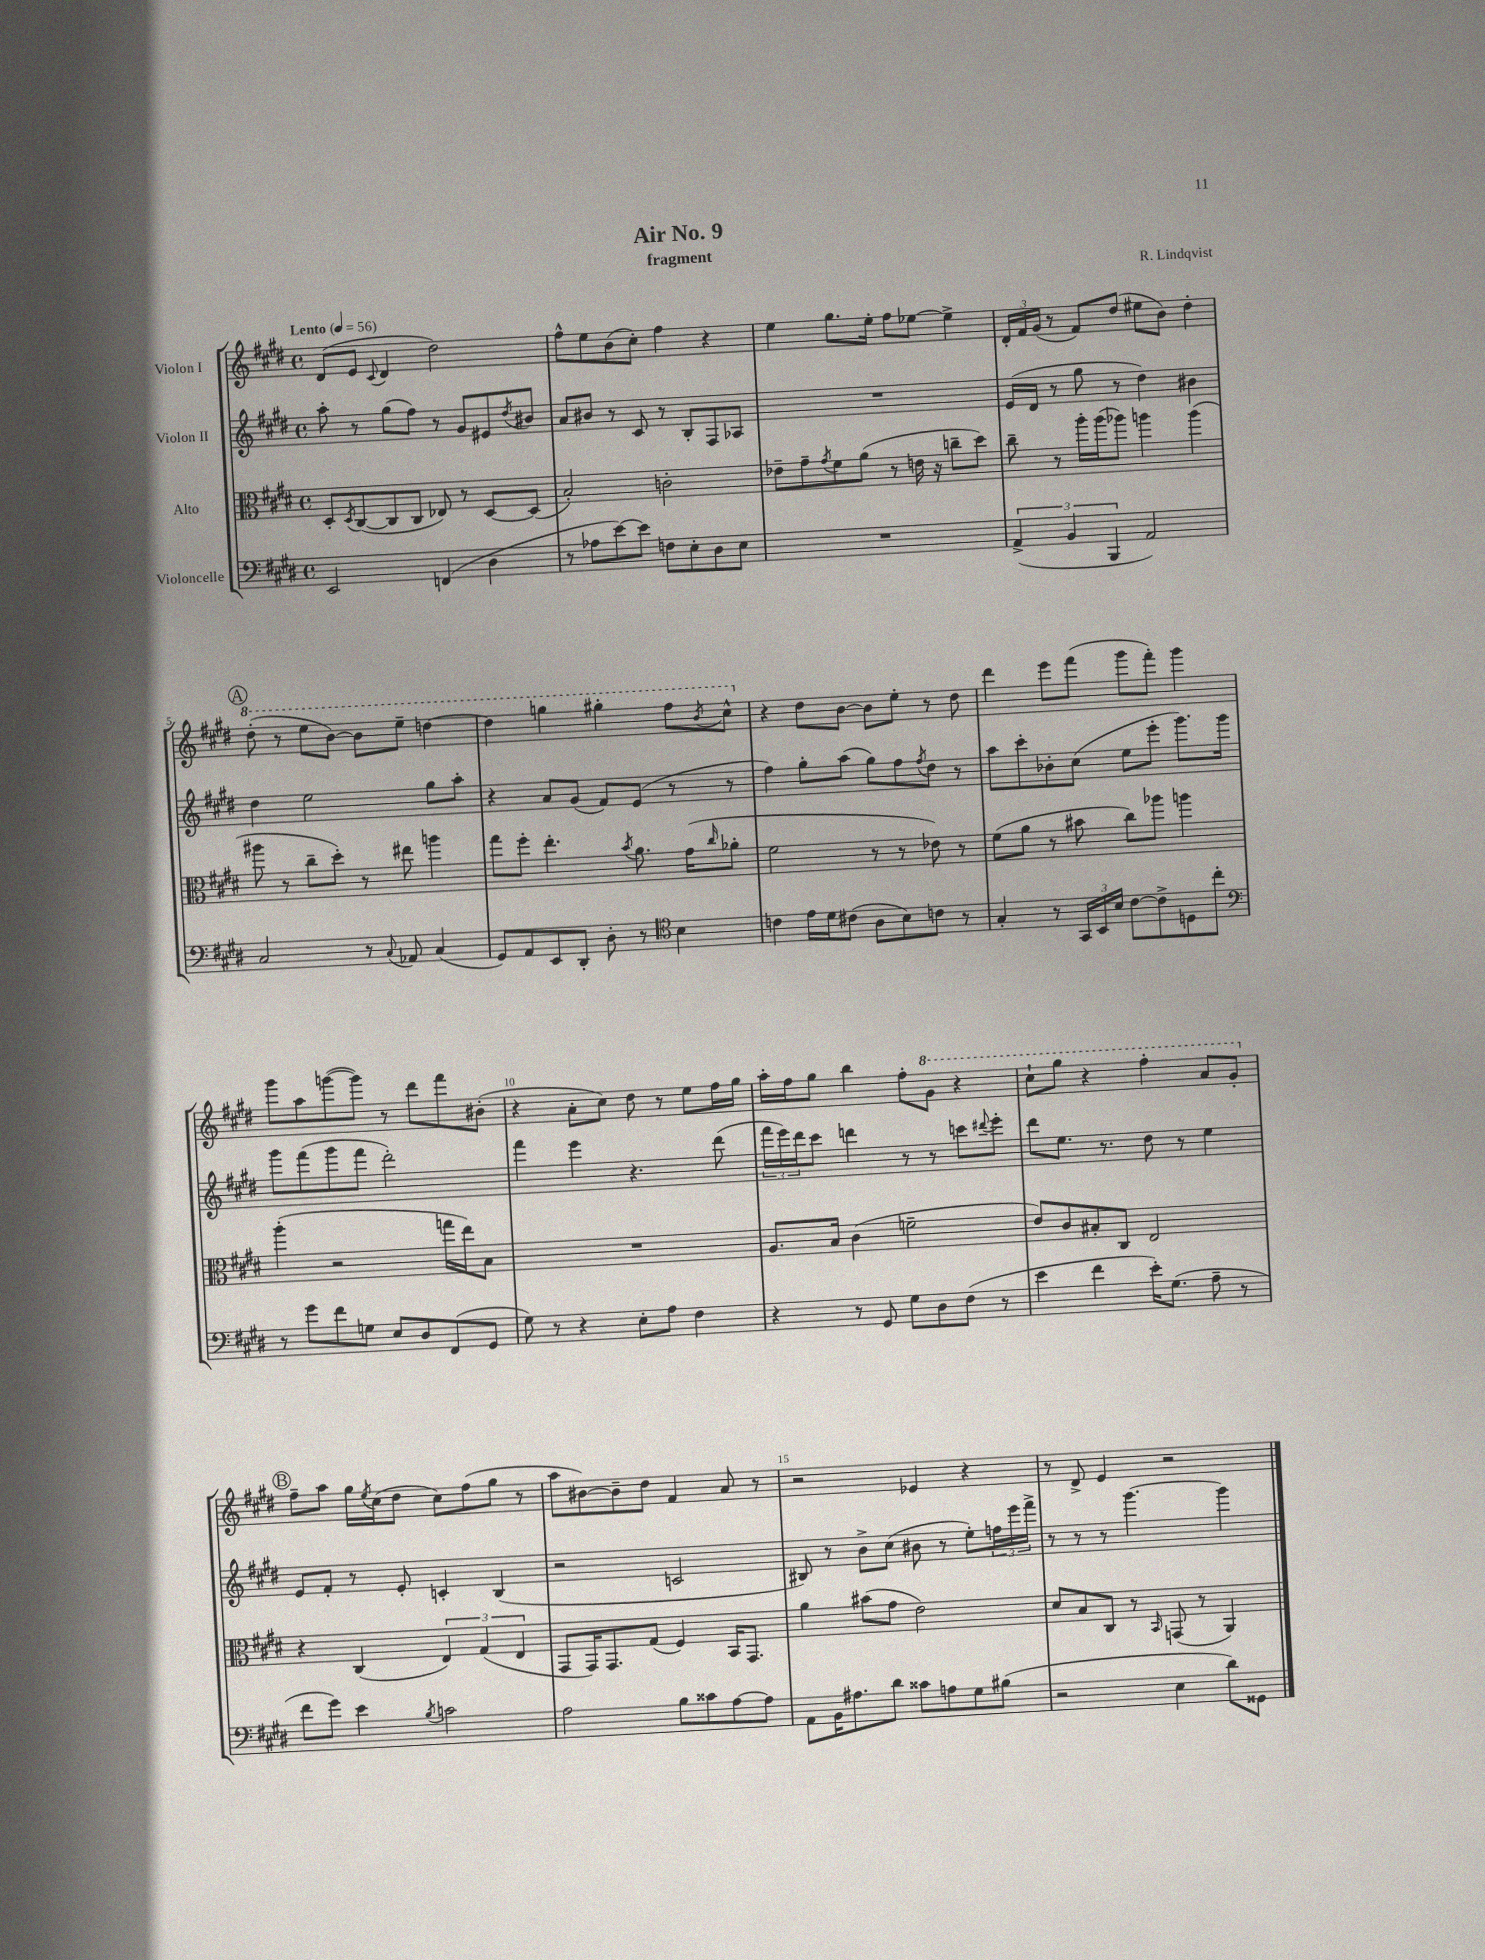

**kern	**kern	**kern	**kern
*staff4	*staff3	*staff2	*staff1
*clefF4	*clefC3	*clefG2	*clefG2
*k[f#c#g#d#]	*k[f#c#g#d#]	*k[f#c#g#d#]	*k[f#c#g#d#]
*M4/4	*M4/4	*M4/4	*M4/4
*met(c)	*met(c)	*met(c)	*met(c)
*MM56	*MM56	*MM56	*MM56
2EE/	8D#'/L	8aa'\	(8d#/L
.	8qD#/	.	.
.	([8C#/	8r	8e/J
.	.	.	8qqc#/
.	8C#/]	(8gg#\L	4d#/
.	8C#/J	8ff#\J)	.
(4FF/	8E-/)	8r	2dd#\)
.	8r	8g#/L	.
4D#\	[8D#/L	8e#/	.
.	.	8qdd#/	.
.	(8D#/]J	8b#/J	.
=	=	=	=
8r	2B'/)	8a/L	8ff#^^\L
8A-\L	.	8b#/J	8ee\
[8e\)	.	8r	(8b\
8e\]J	.	8c#/	8cc#'\J)
8F\L	2c'\	8r	4ff#\
8E'\	.	8B'/L	.
8D#\	.	8F#/	4r
8E\J	.	8A-/J	.
=	=	=	=
1r	8e-~\L	1r	4ee\
.	8g#~\	.	.
.	8qg#/	.	.
.	8f#\	.	8.gg#\L
.	(8a\J	.	.
.	.	.	16ee'\Jk
.	8r	.	8ff#\L
.	16e\	.	[8ee-\J
.	16r	.	.
.	8cc~\L	.	4ee-^\]
.	8dd#\J)	.	.
=	=	=	=
(6AA^/	8cc#~\	(16e/LL	24d#'/LL
.	.	.	24f#/
.	.	16d#/JJ	.
.	.	.	(24g#/JJ
.	8r	8r	8r
6BB/	.	.	.
.	16aa'\LL	8gg#\	8f#/L)
.	(16aa\J	.	.
6BBB/	.	.	.
.	8aa-\J)	8r	(8dd#/J
2AA/)	4aa\	4dd#\)	8ee#\L
.	.	.	8b\J)
.	(4aa\	4b#\	4dd#'\
=	=	=	=
2C#/	8aa#\	4dd#\	(8ddd#'\
.	8r	.	8r
.	8cc#~\L	2ee\	8eee\L
.	8dd#'\J)	.	[8bb\J)
8r	8r	.	8bb\]L
8qqC#/	.	.	.
8AA-/	8ee#\	.	8eee~\J
(4C#/	4aa\	8gg#\L	[4ddd\
.	.	8aa'\J	.
=	=	=	=
8GG#/L)	8gg#\L	4r	4ddd\]
8AA/	8ff#'\J	.	.
8EE/	4.ee'\	8a/L	4ggg\
8DD#'/J	.	(8g#/J	.
8D#'\	.	8f#/L)	4ggg#'\
.	8qb/	.	.
8r	8.a\	(8e/J	.
*clefC4	*	*	*
4B\	.	8r	8fff#\L
.	(16g#\LK	.	.
.	16qqcc#/	.	8qbb/
.	8a-'\J	8r	8ccc#^^\J
=	=	=	=
4c\	2f#\	4ff#\)	4r
16e\LL	.	8gg#'\L	8dd#\L
16d#\J	.	.	.
(8c#\J	.	(8aa\J	[8b\J
8A\L	8r	8gg#\L)	8b\]L
8B\)	8r	8ff#\	8ee'\J
.	.	8qff#/	.
8c\J	8e-\)	8dd#\J	8r
8r	8r	8r	8dd#\
=	=	=	=
4G#'/	(8f#\L	8aa\L	4ddd#\
.	8a\J	8ccc#'\	.
8r	8r	8b-'\	8eee\L
24GG#/LL	8b#\	(8cc#\J	(8fff#\J
24BB/	.	.	.
24B/JJ	.	.	.
[8c#\L	8cc#\L)	8ee\L	8ggg#\L
8c#^\]	8aa-\J	8eee'\J	8fff#'\J)
8D\	4aa\	8.ggg#\L)	4ggg#\
8cc#'\J	.	.	.
.	.	16ggg#\Jk	.
=	=	=	=
*clefF4	*	*	*
8r	(4aa'\	8ggg#\L	8ggg#\L
8g#\L	.	(8fff#\	8aa\
8f#\	2r	8ggg#\	([8ggg\
8G\J	.	8fff#\J	8ggg\]J)
8E/L	.	2ddd#'\)	8r
8D#/	.	.	8ddd#\L
(8FF#/	16gg\LL	.	8fff#\
.	16ee\J)	.	.
8GG#/J	8B\J	.	(8b#'\J
=	=	=	=
8G#\)	1r	4fff#\	4r
8r	.	.	.
4r	.	4eee\	8a'\L
.	.	.	8cc#\J)
8E'\L	.	4.r	8dd#\
8A\J	.	.	8r
4F#\	.	.	8ee\L
.	.	(8ddd#\	16ff#\L
.	.	.	16gg#\JJ
=	=	=	=
4r	8.A/L	24fff#\LL	16aa'\LL
.	.	24eee\)	.
.	.	.	16ff#\J
.	.	24ddd#\J	.
.	.	8ccc#\J	8gg#\J
.	16B/Jk	.	.
8r	(4c#\	4ddd\	4bb\
8GG#/	.	.	.
8G#\L	2f~\	8r	8ff#'\L
8D#\	.	8r	8gg#\J
(8F#\J	.	8ccc\L	4r
.	.	8qqddd#/	.
8r	.	8eee'\J	.
=	=	=	=
4e\	8e/L)	8ddd#\L	8ccc#`\L
.	8c#/	8.ee\J	8ggg#\J
4f#\	8B#'/	.	4r
.	.	8.r	.
.	8C#/J	.	.
16e'\LK)	2E/	8dd#\	4fff#'\
(8.G#\J	.	.	.
.	.	8r	.
8A~\	.	4ee\	8aa/L
8r	.	.	8gg#'/J
=	=	=	=
8f#\L	4r	8e/L	8ff#~\L
8g#\J)	.	8f#'/J	8aa\J
4e\	(4C#/	8r	16gg#\LL
.	.	.	8qee/
.	.	.	(16cc#\J
.	.	8e'/	8dd#\J
8qB/	.	.	.
2c\	6E/)	4c'/	8cc#\L)
.	.	.	(8ff#\
.	(6G#/	.	.
.	.	(4B/	8gg#\J
.	6E/	.	.
.	.	.	8r
=	=	=	=
2A\	8GG#/L	2r	8aa\L
.	16GG#/K)	.	[8b#\)
.	8.GG#/	.	.
.	.	.	8b#~\]
.	(8G#/J	.	8dd#\J
8B\L	4F#/)	2c/	4f#/
8c##\	.	.	.
[8A\	16BB/LK	.	8a/
.	8.GG#/J	.	.
8A\]J	.	.	8r
=	=	=	=
8AA\L	4a\	8B#/)	2r
16BB\K	.	8r	.
8.A#\	.	.	.
.	(8b#\L	8b^\L	.
8d#\J	8g#\J	(8cc#\J	.
8c##\L	2e\)	8b#\	4e-/
8A\	.	8r	.
8G#\	.	8ee'\L)	4r
(8B#\J	.	24ff\L	.
.	.	24eee\	.
.	.	24fff#^\JJ	.
=	=	=	=
2r	8d#/L	8r	8r
.	8B/	8r	8d#^/
.	8C#/J	8r	4e/
.	8r	[4.ggg#\	.
.	16qqBB/	.	.
4E\	(8GG/	.	2r
.	8r	.	.
8d#\L)	4AA/)	4ggg#\]	.
8GG##\J	.	.	.
==	==	==	==
*-	*-	*-	*-
